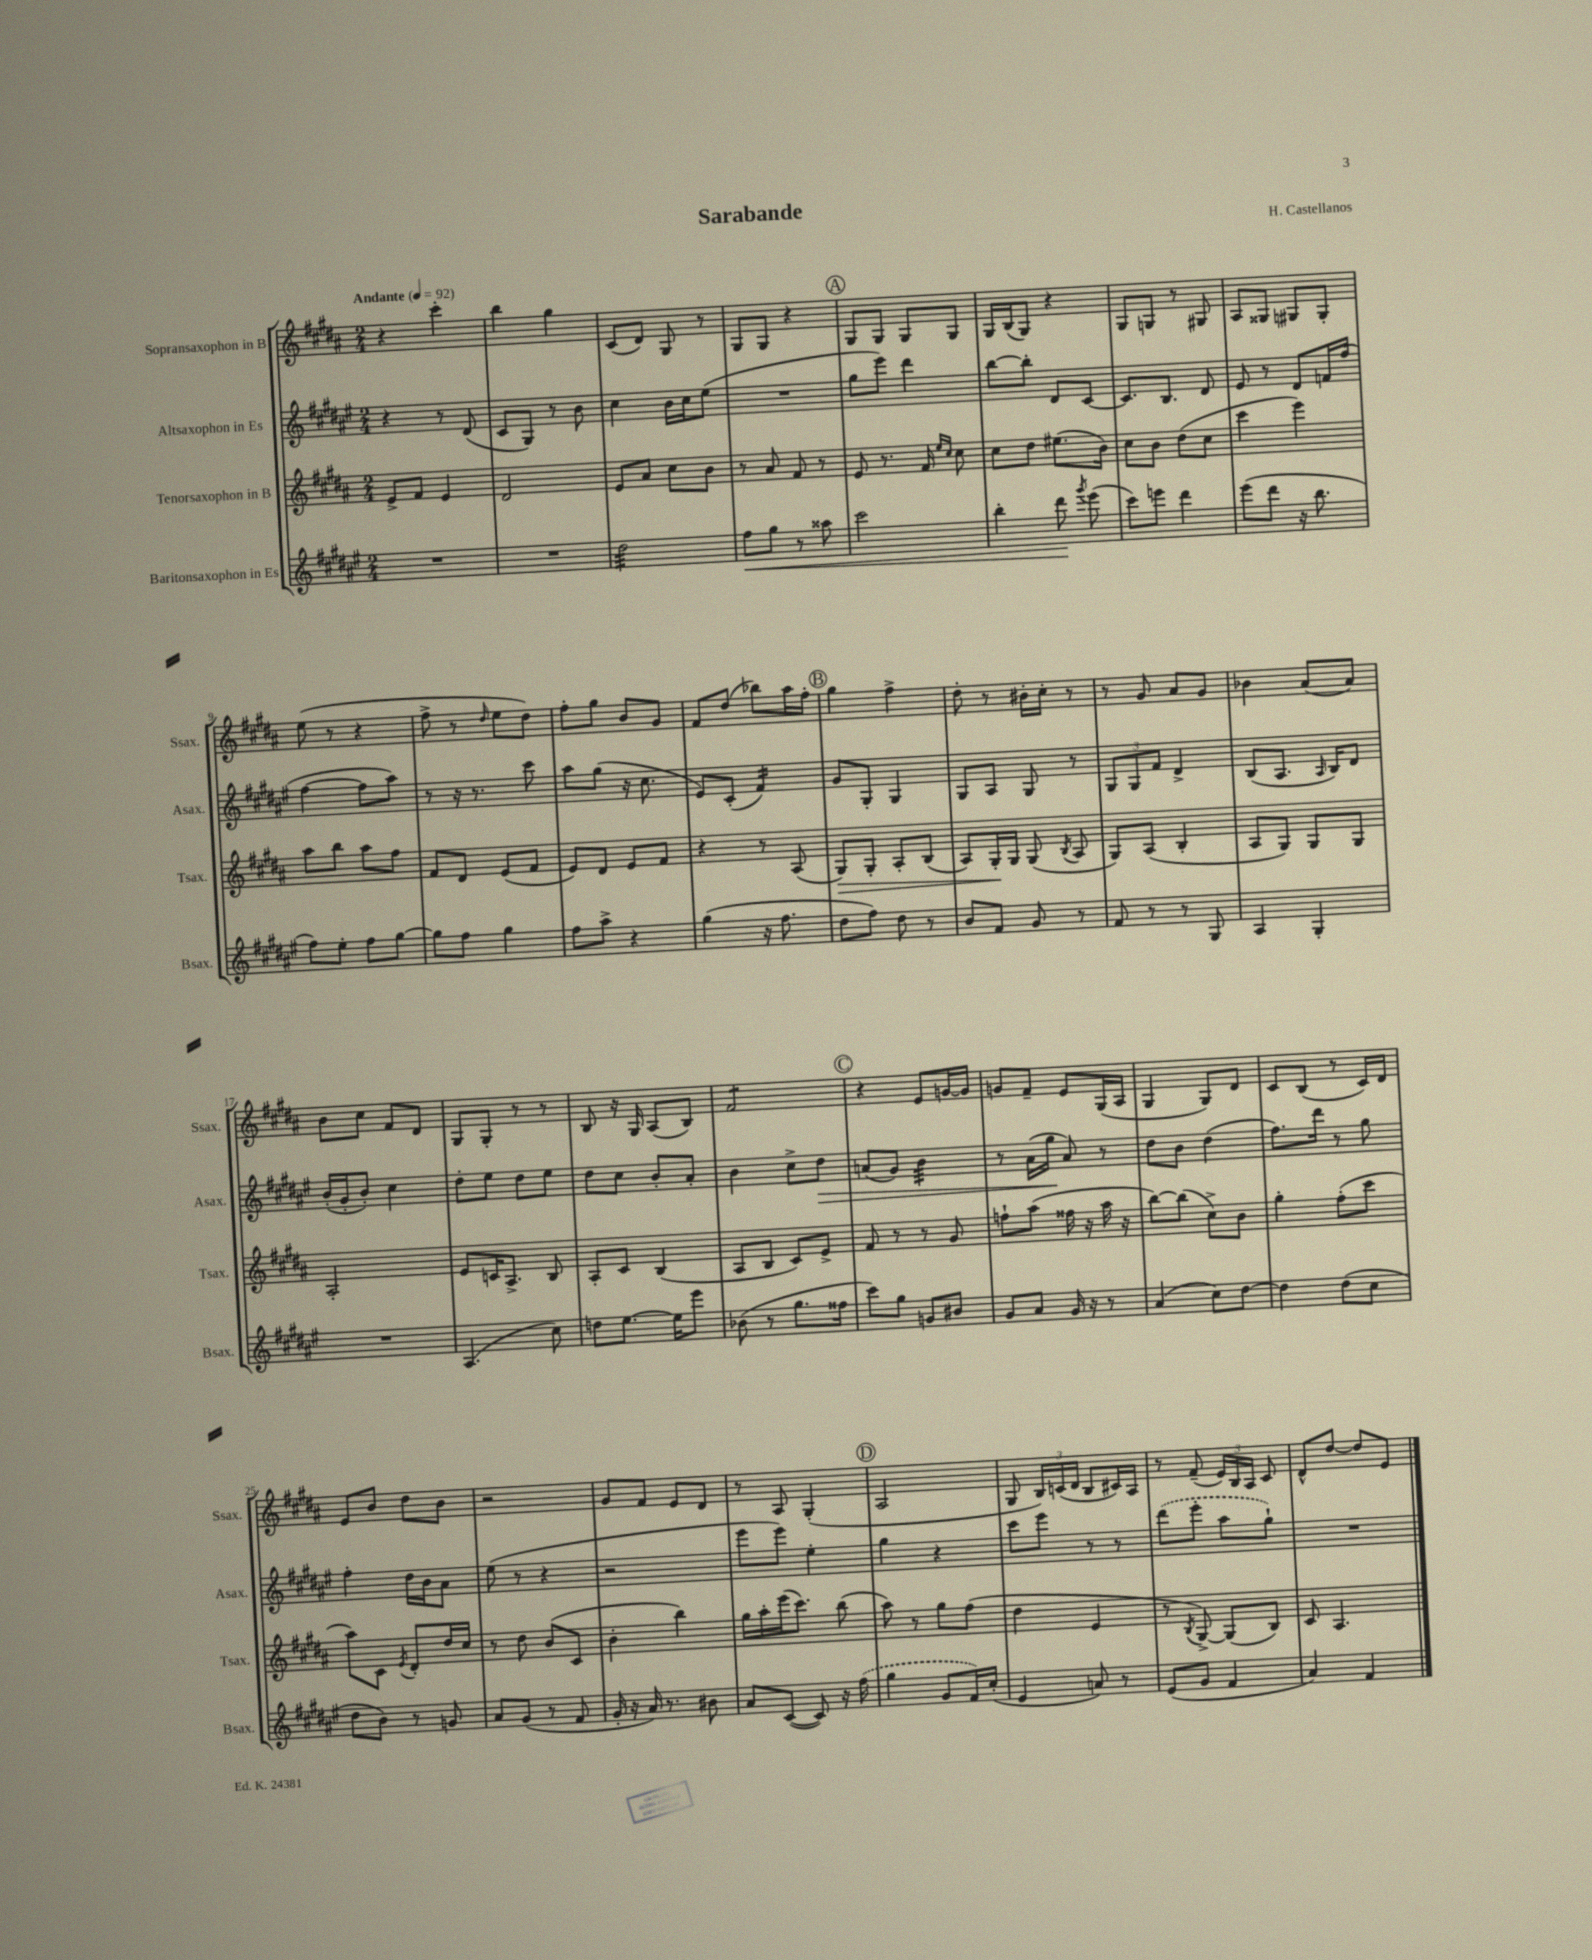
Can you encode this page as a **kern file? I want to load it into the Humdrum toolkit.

**kern	**kern	**kern	**kern
*staff4	*staff3	*staff2	*staff1
*clefG2	*clefG2	*clefG2	*clefG2
*k[f#c#g#d#a#e#]	*k[f#c#g#d#a#]	*k[f#c#g#d#a#e#]	*k[f#c#g#d#a#]
*M2/4	*M2/4	*M2/4	*M2/4
*MM92	*MM92	*MM92	*MM92
2r	8e^	4r	4r
.	8f#	.	.
.	4e	8r	4ccc#'
.	.	(8d#	.
=	=	=	=
2r	2d#	8c#	4bb
.	.	8G#)	.
.	.	8r	4gg#
.	.	8b	.
=	=	=	=
2dd#	8e	4cc#	(8c#
.	8a#	.	8d#)
.	8cc#	16b	8G#
.	.	16cc#	.
.	8b	(8ee#	8r
=	=	=	=
8ff#	8r	2r	8G#
8gg#	8a#	.	8G#
8r	8f#	.	4r
8aa##	8r	.	.
=	=	=	=
2ccc#	8e	8gg#	8G#
.	8.r	8eee#)	8G#
.	.	4ddd#	8G#
.	16f#	.	.
.	16qqee	.	.
.	16qqcc#	.	.
.	8cc#	.	8G#
=	=	=	=
4bb'	8cc#	[8bb	16G#
.	.	.	(16B
.	8dd#	8bb']	8G#)
8ddd#	(8.ee#	8d#	4r
8qggg#	.	.	.
(8eee#	.	[8c#	.
.	16b)	.	.
=	=	=	=
8ccc#)	8cc#	8.c#]	8G#
8eee	8b	.	8G
.	.	8.B	.
4ddd#	(8dd#	.	8r
.	8cc#	8d#	8G#
=	=	=	=
(8eee#	4ccc#	8e#	8A#
8ddd#	.	8r	8G##
16r	4eee)	8d#	8G#
8.bb	.	.	.
.	.	16f	8G#'
.	.	(16ff#	.
=	=	=	=
8ff#)	8aa#	[4ff#	(8ee
8ee#'	8bb	.	8r
8ff#	8aa#	8ff#]	4r
[8gg#	8ff#	8aa#)	.
=	=	=	=
8gg#]	8f#	8r	8ff#^
8ff#	8d#	16r	8r
.	.	8.r	.
.	.	.	16qqdd#
4gg#	(8e	.	8ee
.	8f#	8ccc#	8dd#)
=	=	=	=
8ff#	8e)	8aa#	8ff#'
8aa#^	8d#	(8gg#	8gg#
4r	8e	16r	8b
.	.	8.cc#	.
.	8f#	.	8g#
=	=	=	=
(4gg#	4r	8e#)	8f#
.	.	(8c#'	(8dd#
16r	8r	4f#)	8bb-)
8.ff#	.	.	.
.	(8A#	.	16aa#
.	.	.	16ff#'
=	=	=	=
8dd#	8G#)	8g#	4gg#
8ff#)	8G#'	8G#'	.
8dd#	8A#'	4G#	4ff#^
8r	(8B	.	.
=	=	=	=
8b	8A#)	8G#	8dd#'
8f#	16G#'	8A#	8r
.	16G#	.	.
8g#	(8G#	8G#	16b#'
.	.	.	16cc#'
.	8qB	.	.
8r	8A#	8r	8r
=	=	=	=
8f#	8G#)	12G#	8r
.	.	12G#	.
8r	(8A#	.	8g#
.	.	12f#	.
8r	4B'	4d#^	8a#
8G#	.	.	8g#
=	=	=	=
4A#	8A#	(8B	4b-
.	8G#)	8.A#	.
4G#'	8G#	.	(8a#
.	.	16qqA#	.
.	.	16B)	.
.	8G#	8d#	8a#)
=	=	=	=
2r	2A#'	(16b'	8b
.	.	16g#'	.
.	.	8b')	8cc#
.	.	4cc#	8f#
.	.	.	8d#
=	=	=	=
(4.A#	8e	8dd#'	8G#
.	16c	8ee#	8G#'
.	8.A#^	.	.
.	.	8dd#	8r
8cc#)	8B	8ee#	8r
=	=	=	=
8dd	8A#'	8dd#	8B
[8.ee#	8c#	8cc#	16r
.	.	.	16G#
.	(4B	8b'	(8A#
16ee#]	.	.	.
8eee#	.	8a#'	8B)
=	=	=	=
(8b-	8A#	4b	2f#
8r	8B	.	.
8.gg#	8c#)	8cc#^	.
.	8e^	8dd#	.
16ff##	.	.	.
=	=	=	=
8ccc#)	8f#	(8a	4r
8gg#	8r	8g#)	.
8g	8r	4b	8e
8b#	8g#	.	[16g
.	.	.	16g]
=	=	=	=
8g#	8ff`	8r	8g
8a#	(8aa#	(16a#	8f#~
.	.	16gg#	.
16g#	16ff##	8a#)	8e
16r	16r	.	.
8r	16aa#	8r	(16G#
.	16r	.	16A#
=	=	=	=
(4a#	[8bb)	8dd#	4G#
.	(8bb]	8b	.
8cc#)	8cc#^)	(4dd#	8G#)
[8dd#	8b	.	8d#
=	=	=	=
4dd#]	4gg#'	8.ff#)	8c#
.	.	.	(8B
.	.	16ddd#	.
(8dd#	(8ff#'	8r	8r
8cc#	8ccc#	8gg#	16c#)
.	.	.	16d#
=	=	=	=
8dd#	8aa#)	4ff#'	8e
8b)	8c#	.	8b
.	8qe	.	.
8r	8d#'	16dd#	8dd#
.	.	16b	.
8g	16dd#	8a#	8b
.	16cc#	.	.
=	=	=	=
8a#	8r	(8ee#	2r
(8g#	8dd#	8r	.
8r	(8b	4r	.
8f#	8c#	.	.
=	=	=	=
16g#'	4b'	2r	8g#
16r	.	.	.
16a#)	.	.	8f#
8.r	.	.	.
.	4bb)	.	8e
8b#	.	.	8d#
=	=	=	=
8a#	16gg#	8eee#	8r
.	16aa#'	.	.
([8c#	(16eee	8eee#)	8A#
.	8.ccc#)	.	.
8c#])	.	4ee#'	(4G#'
16r	(8bb	.	.
(16ff#	.	.	.
=	=	=	=
4gg#	8aa#)	4gg#	2A#
.	8r	.	.
8g#	8gg#	4r	.
16f#)	(8ff#	.	.
(16cc#'	.	.	.
=	=	=	=
4e#	4dd#	8ccc#	8G#
.	.	8eee#	24B)
.	.	.	(24c
.	.	.	24d#
8a)	4e	8r	8B
8r	.	8r	16c#)
.	.	.	16A#
=	=	=	=
(8e#	8r	(8ddd#	8r
.	8qB	.	.
8g#	[8G#^)	8eee#'	(8f#~
4f#	(8G#]	8aa#	24e)
.	.	.	24B
.	.	.	24A#
.	8B)	8gg#`)	8c#
=	=	=	=
4a#)	8c#	2r	8d#^^
.	4.A#	.	[8dd#
4f#	.	.	8dd#]
.	.	.	8e
==	==	==	==
*-	*-	*-	*-
